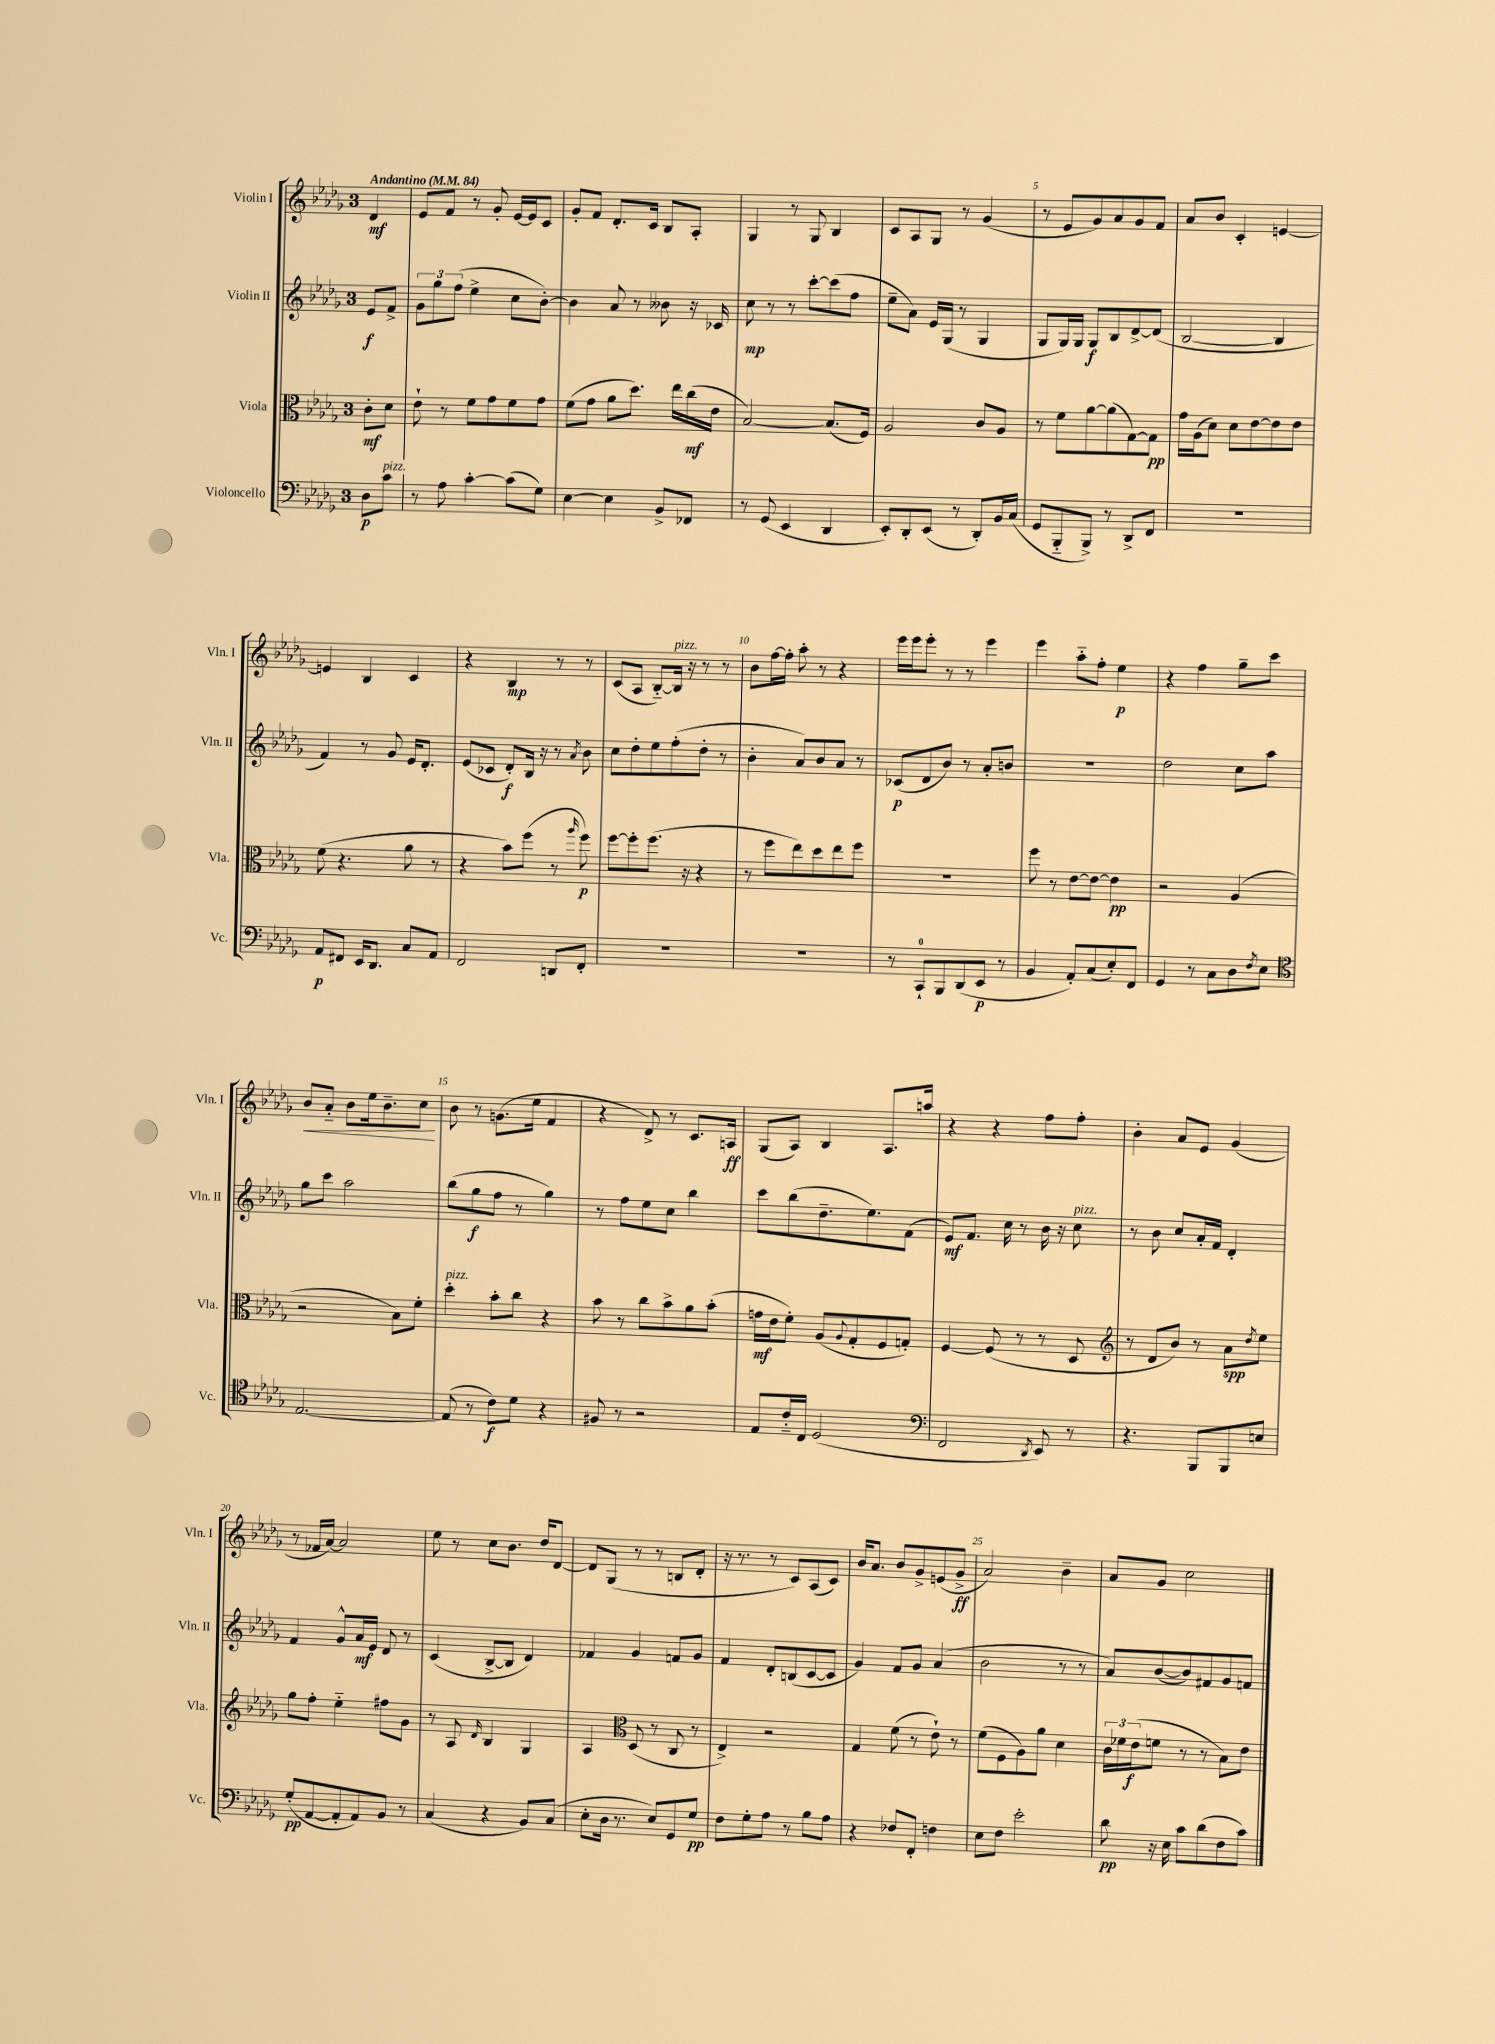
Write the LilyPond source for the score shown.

<<
\new StaffGroup <<
\new Staff = "s0" \with { instrumentName = "Violin I" shortInstrumentName = "Vln. I" } {
    \clef treble \key des \major \once \override Staff.TimeSignature.style = #'single-digit \time 3/4 \partial 4 \tempo "Andantino" 4 = 84
    des'4\mf |
    ees'8 f'8 r8 ges'8-. ees'16~ ees'16 c'8 |
    ges'8-. f'8 des'8.-. c'16 bes8 aes8-. |
    ges4 r8 ges8 bes4 |
    c'8 aes8 ges8 r8 ges'4( |
    r8 ees'8 ges'8) aes'8 ges'8 f'8 |
    aes'8 bes'8 c'4-. e'4~ |
    e'4 bes4 c'4 |
    r4 bes4\mp r8 r8 |
    c'8( aes8 bes8~-_) bes16^\markup { \italic "pizz." } r16 r8 r8 |
    bes'8 f''16~ f''16-. aes''8-. r8 r4 |
    ees'''16 ees'''16 ees'''8-. r8 r8 ees'''4 |
    ees'''4 aes''8-_ f''8-. ees''4\p |
    r4 f''4 ges''8-- c'''8 |
    bes'8\< aes'8-_ bes'8 ees''16 bes'8.-- c''8\! |
    bes'8 r8 g'8.( ees''16 f'4 |
    r4 des'8->) r8 c'8. a16\ff |
    ges8( aes8) bes4 aes8. a''16 |
    r4 r4 f''8 f''8-. |
    bes'4-. aes'8 ees'8 ges'4( |
    r8 fes'16 aes'16~) aes'2 |
    ees''8 r8 c''8 bes'8. des''16 des'8~ |
    des'8 ges8( r8 r8 b8 des'8-. |
    r16 r8. r8 c'8) aes8( c'8) |
    bes'16 aes'8. bes'8 ges'8-> e'8( ges'8->\ff |
    aes'2) bes'4-- |
    aes'8 ges'8 c''2 \bar "|." |
}
\new Staff = "s1" \with { instrumentName = "Violin II" shortInstrumentName = "Vln. II" } {
    \clef treble \key des \major \once \override Staff.TimeSignature.style = #'single-digit \time 3/4 \partial 4
    ees'8\f f'8-> |
    \tuplet 3/2 { ges'8 ges''8 f''8( } ees''4-> c''8 bes'8~-.) |
    bes'4 aes'8 r8 beses'8 r16 ces'16 |
    c''8\mp r8 r8 c'''8~-. c'''8( f''8 |
    ees''8-- aes'8) ees'16 ges16( r8 ges4 |
    ges8 ges16) ges16 ges8\f bes8 des'8~-> des'8( |
    bes2~ bes4 |
    f'4) r8 ges'8 ees'16 des'8.-. |
    ees'8( ces'8 des'8-.\f) bes16 r16 r8 \acciaccatura { aes'8 } bes'8 |
    c''8 des''8-. ees''8 f''8-.( des''8-. r8 |
    bes'4-. aes'8) bes'8 aes'8 r8 |
    ces'8\p( des'8 bes'8) r8 aes'8-. b'8 |
    R2. |
    des''2 c''8 aes''8 |
    ges''8 c'''8 aes''2 |
    bes''8( ges''8\f f''8 r8 ges''4) |
    r8 f''8 ees''8 c''8 bes''4 |
    c'''8 bes''8( des''8.-- ees''8.) f'8( |
    ees'8\mf) f'8. c''16 r8 bes'16 r16 c''8^\markup { \italic "pizz." } |
    r8 bes'8 c''8 aes'16-. f'16 des'4-. |
    f'4 ges'8-^ aes'16\mf ees'16 des'8 r8 |
    c'4( bes8~-> bes8 des'4) |
    fes'4 ges'4 f'8 ges'8 |
    f'4 des'8-. b8( c'8~ c'8 |
    ges'4) f'8 ges'8 aes'4( |
    bes'2 r8 r8 |
    aes'8) bes'8~( bes'8) fis'8 ges'8 f'8 \bar "|." |
}
\new Staff = "s2" \with { instrumentName = "Viola" shortInstrumentName = "Vla." } {
    \clef alto \key des \major \once \override Staff.TimeSignature.style = #'single-digit \time 3/4 \partial 4
    c'8-.\mf des'8 |
    ees'8-! r8 f'8 ges'8 f'8 ges'8 |
    f'8( ges'8 aes'8 des''8.) ees''16 c''16\mf( ees'16 |
    bes2~) bes8.( f16) |
    aes2 c'8 aes8 |
    r8 f'8 aes'8~ aes'8( ges8~) ges8\pp |
    ges'16 aes16( des'8) des'8 ees'8~ ees'8 ees'8 |
    f'8( r4. aes'8 r8 |
    r4 bes'8) f''8( r8 \grace { aes''16 } f''8\p) |
    f''8~ f''8-. f''8.( r16 r4 |
    r8 f''8 ees''8) des''8 ees''8 f''8 |
    R2. |
    f''8 r8 ees'8~ ees'8~ ees'4\pp |
    r2 aes4( |
    r2 bes8) f'8-. |
    des''4-.^\markup { \italic "pizz." } bes'8-. c''8 r4 |
    bes'8 r8 c''8 bes'8-> aes'8 bes'8-.( |
    g'16\mf ees'16 f'8-.) aes8( \appoggiatura { aes8 } ges8-. f8 g8-.) |
    f4~ f8( r8 r8 des8 |
    \clef treble r8 des'8 bes'8) r8 aes'8\spp \acciaccatura { des''8 } ees''8 |
    ges''8 f''8-. ees''4-_ fis''8 ges'8 |
    r8 aes8 \grace { des'16 } bes4 ges4 |
    aes4 \clef alto des8( r8 c8 r8 |
    ees4->) r2 |
    ges4 f'8( r8 ees'8-!) r8 |
    f'8( f8 aes8) aes'8 des'4 |
    \tuplet 3/2 { c'16 fes'16 ees'16\f( } f'8 r8 r8 bes8) ees'8 \bar "|." |
}
\new Staff = "s3" \with { instrumentName = "Violoncello" shortInstrumentName = "Vc." } {
    \clef bass \key des \major \once \override Staff.TimeSignature.style = #'single-digit \time 3/4 \partial 4
    des8\p c'8^\markup { \italic "pizz." } |
    r8 aes8 c'4~-. c'8( ges8) |
    ees4~ ees4 bes,8-> fes,8 |
    r8 ges,8( ees,4 des,4 |
    ees,8-.) des,8-. ees,8( r8 des,8-.) bes,16 c16( |
    ges,8 bes,,8-_ bes,,8->) r8 des,8-> f,8 |
    R2. |
    aes,8\p fis,8 ees,16 des,8. c8 aes,8 |
    f,2 d,8 f,8-. |
    R2. |
    R2. |
    r8 c,8-0-! bes,,8 des,8( ees,8\p r8 |
    bes,4 aes,8-.) c8( ees8-.) f,8 |
    ges,4 r8 c8 des8 \acciaccatura { f8 } ees8 |
    \clef tenor ees2.~ |
    ees8( r8 c'8\f) des'8 r4 |
    fis8 r8 r2 |
    ees8 c'16-_ c16 des2( |
    \clef bass f,2 \acciaccatura { des,8 } ees,8) r8 |
    r4. bes,,8 bes,,8 e8 |
    ges8-.\pp( aes,8~ aes,8-. aes,8) bes,8 r8 |
    c4( r4 bes,8) c8( |
    ees8-. des16 r8. ees8) ges,8 ges8\pp |
    f8 ges8-. aes8 r8 bes8 aes8 |
    r4 fes8 f,8-. f4 |
    ees8 f8 ees'2-. |
    des'8\pp r16 ees16 c'8 des'8( f8 c'8) \bar "|." |
}
>>
>>
\layout { \context { \Score \override BarNumber.break-visibility = ##(#f #t #t) barNumberVisibility = #(every-nth-bar-number-visible 5) } }
